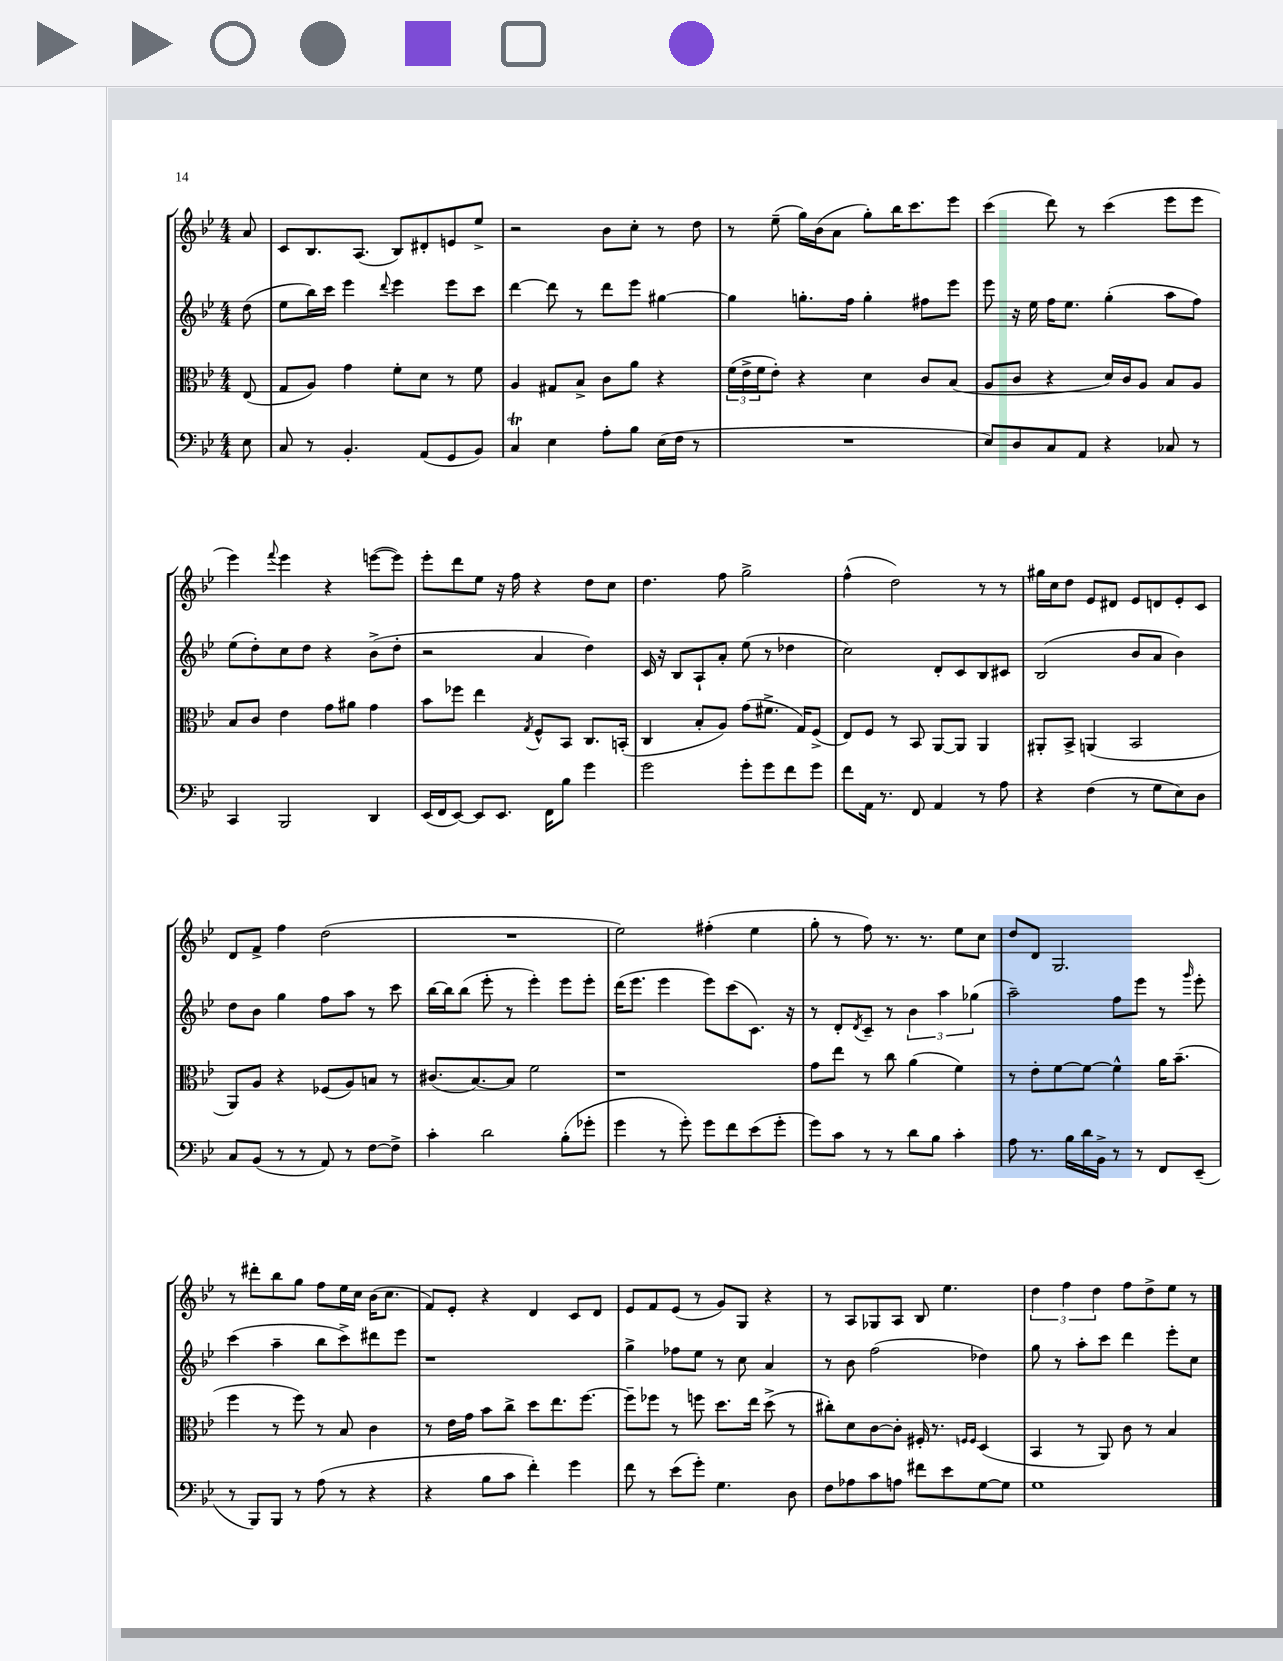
<<
\new StaffGroup <<
\new Staff = "s0" {
    \clef treble \key bes \major \numericTimeSignature \time 4/4 \partial 8
    a'8 |
    c'8 bes8. a8.( bes8) dis'8-. e'8 ees''8-> |
    r2 bes'8 c''8-. r8 d''8 |
    r8 ees''8--( g''16) bes'16( a'8 g''8-.) bes''16 c'''8. ees'''8 |
    c'''4( d'''8) r8 c'''4( ees'''8 ees'''8 |
    ees'''4) \appoggiatura { f'''8 } ees'''4 r4 e'''8~( e'''8) |
    ees'''8-. d'''8 ees''8 r16 f''16 r4 d''8 c''8 |
    d''4. f''8 g''2-> |
    f''4-^( d''2) r8 r8 |
    gis''16 c''16 d''8 ees'8 dis'8 ees'8 d'8 ees'8-. c'8 |
    d'8 f'8-> f''4 d''2( |
    R1 |
    ees''2) fis''4-.( ees''4 |
    g''8-. r8 f''8) r8. r8. ees''8 c''8 |
    d''8 d'8 g2. |
    r8 dis'''8-. bes''8 g''8 f''8 ees''16 c''16 bes'16( c''8. |
    f'8) ees'8-. r4 d'4 c'8 d'8 |
    ees'8 f'8 ees'8( r8 g'8) g8 r4 |
    r8 a8 ges8 a8 bes8 ees''4. |
    \tuplet 3/2 { d''4 f''4 d''4 } f''8 d''8-> ees''8 r8 \bar "|." |
}
\new Staff = "s1" {
    \clef treble \key bes \major \numericTimeSignature \time 4/4 \partial 8
    d''8( |
    ees''8 bes''16) c'''16 ees'''4 \appoggiatura { d'''8 } ees'''4 ees'''8 c'''8 |
    d'''4~ d'''8 r8 d'''8 ees'''8 gis''4~ |
    gis''4 g''8.-. f''16 g''4-. fis''8 ees'''8 |
    ees'''8 r16 ees''16 f''16 ees''8. g''4-.( a''8 f''8) |
    ees''8( d''8-.) c''8 d''8 r4 bes'8->( d''8-. |
    r2 a'4 d''4) |
    c'16 r16 bes8 a8-! a'8-. ees''8( r8 des''4 |
    c''2) d'8-. c'8 bes8 cis'8 |
    bes2( bes'8 a'8 bes'4) |
    d''8 bes'8 g''4 f''8 a''8 r8 c'''8 |
    bes''16~ bes''16 bes''8( ees'''8-. r8 ees'''4-.) ees'''8 ees'''8-. |
    d'''16( ees'''8. ees'''4 ees'''8) c'''8( c'8.) r16 |
    r8 d'8-. \acciaccatura { d'8 } c'8-- r8 \tuplet 3/2 { bes'4 a''4 ges''4( } |
    a''2--) f''8 ees'''8 r8 \grace { g'''16 } ees'''8-. |
    c'''4( a''4-- bes''8 c'''8->) dis'''8 ees'''8 |
    r1 |
    g''4-> fes''8 ees''8 r8 c''8 a'4 |
    r8 bes'8 f''2( des''4) |
    g''8 r8 a''8-. c'''8 d'''4 ees'''8-. c''8 \bar "|." |
}
\new Staff = "s2" {
    \clef alto \key bes \major \numericTimeSignature \time 4/4 \partial 8
    ees8( |
    g8 a8) g'4 f'8-. d'8 r8 f'8 |
    a4 gis8 bes8-> c'8 a'8 r4 |
    \tuplet 3/2 { f'16( ees'16-> f'16 } ees'8-.) r4 d'4 c'8 bes8( |
    a8 c'8 r4 d'16) c'16 a8 bes8 a8 |
    bes8 c'8 ees'4 g'8 ais'8 g'4 |
    bes'8 fes''8 ees''4 \acciaccatura { g8 } f8-^ bes,8 c8. b,16-.( |
    c4 bes8-. a8) g'8( fis'8.-> g16) f8->( |
    ees8) f8 r8 bes,8 a,8~ a,8 a,4 |
    ais,8-. bes,8-> a,4( bes,2 |
    a,8) a8 r4 fes8( a8) b8 r8 |
    cis'8.( bes8.~) bes8 f'2 |
    r1 |
    g'8 ees''8 r8 c''8 a'4( f'4) |
    r8 ees'8-. f'8~ f'8~ f'4-^ a'16 bes'8.--( |
    f''4 r8 f''8) r8 bes8 c'4 |
    r8 ees'16 g'16 bes'8 c''8-> d''8 ees''8. f''8.~ |
    f''8-- fes''8 r8 f''8 d''8. ees''16 d''8->( r8 |
    cis''8-.) d'8 c'8~ c'8-. fis16-. r8. \grace { f16 f16 } d4( |
    bes,4 r8 a,8) c'8 r8 bes4 \bar "|." |
}
\new Staff = "s3" {
    \clef bass \key bes \major \numericTimeSignature \time 4/4 \partial 8
    ees8 |
    c8 r8 bes,4.-. a,8( g,8 bes,8) |
    c4\trill ees4 a8-. bes8 ees16( f16 r8 |
    R1 |
    ees8) d8 c8 a,8 r4 ces8 r8 |
    c,4 bes,,2 d,4 |
    ees,16( f,16 ees,8~) ees,8 ees,8. f,16 bes8 g'4 |
    g'2 g'8-. g'8 f'8 g'8 |
    f'8 a,16 r8. f,8 a,4 r8 a8 |
    r4 f4( r8 g8 ees8) d8 |
    c8 bes,8( r8 r8 a,8) r8 f8~ f8-> |
    c'4-. d'2 bes8-.( ges'8-. |
    g'4 r8 g'8-.) g'8 f'8 ees'8( g'8-. |
    g'8) c'8 r8 r8 d'8 bes8 c'4-. |
    a8 r8. bes16 d'16 bes,16-> r8 r8 f,8 ees,8--( |
    r8 bes,,8) bes,,8 r8 a8( r8 r4 |
    r4 bes8 c'8 f'4-.) g'4 |
    f'8 r8 ees'8( g'8-.) g4. d8 |
    f8 aes8 c'8 a8 fis'8 ees'8 g8~ g8 |
    g1 \bar "|." |
}
>>
>>
\layout { \context { \Score \remove "Bar_number_engraver" } }
